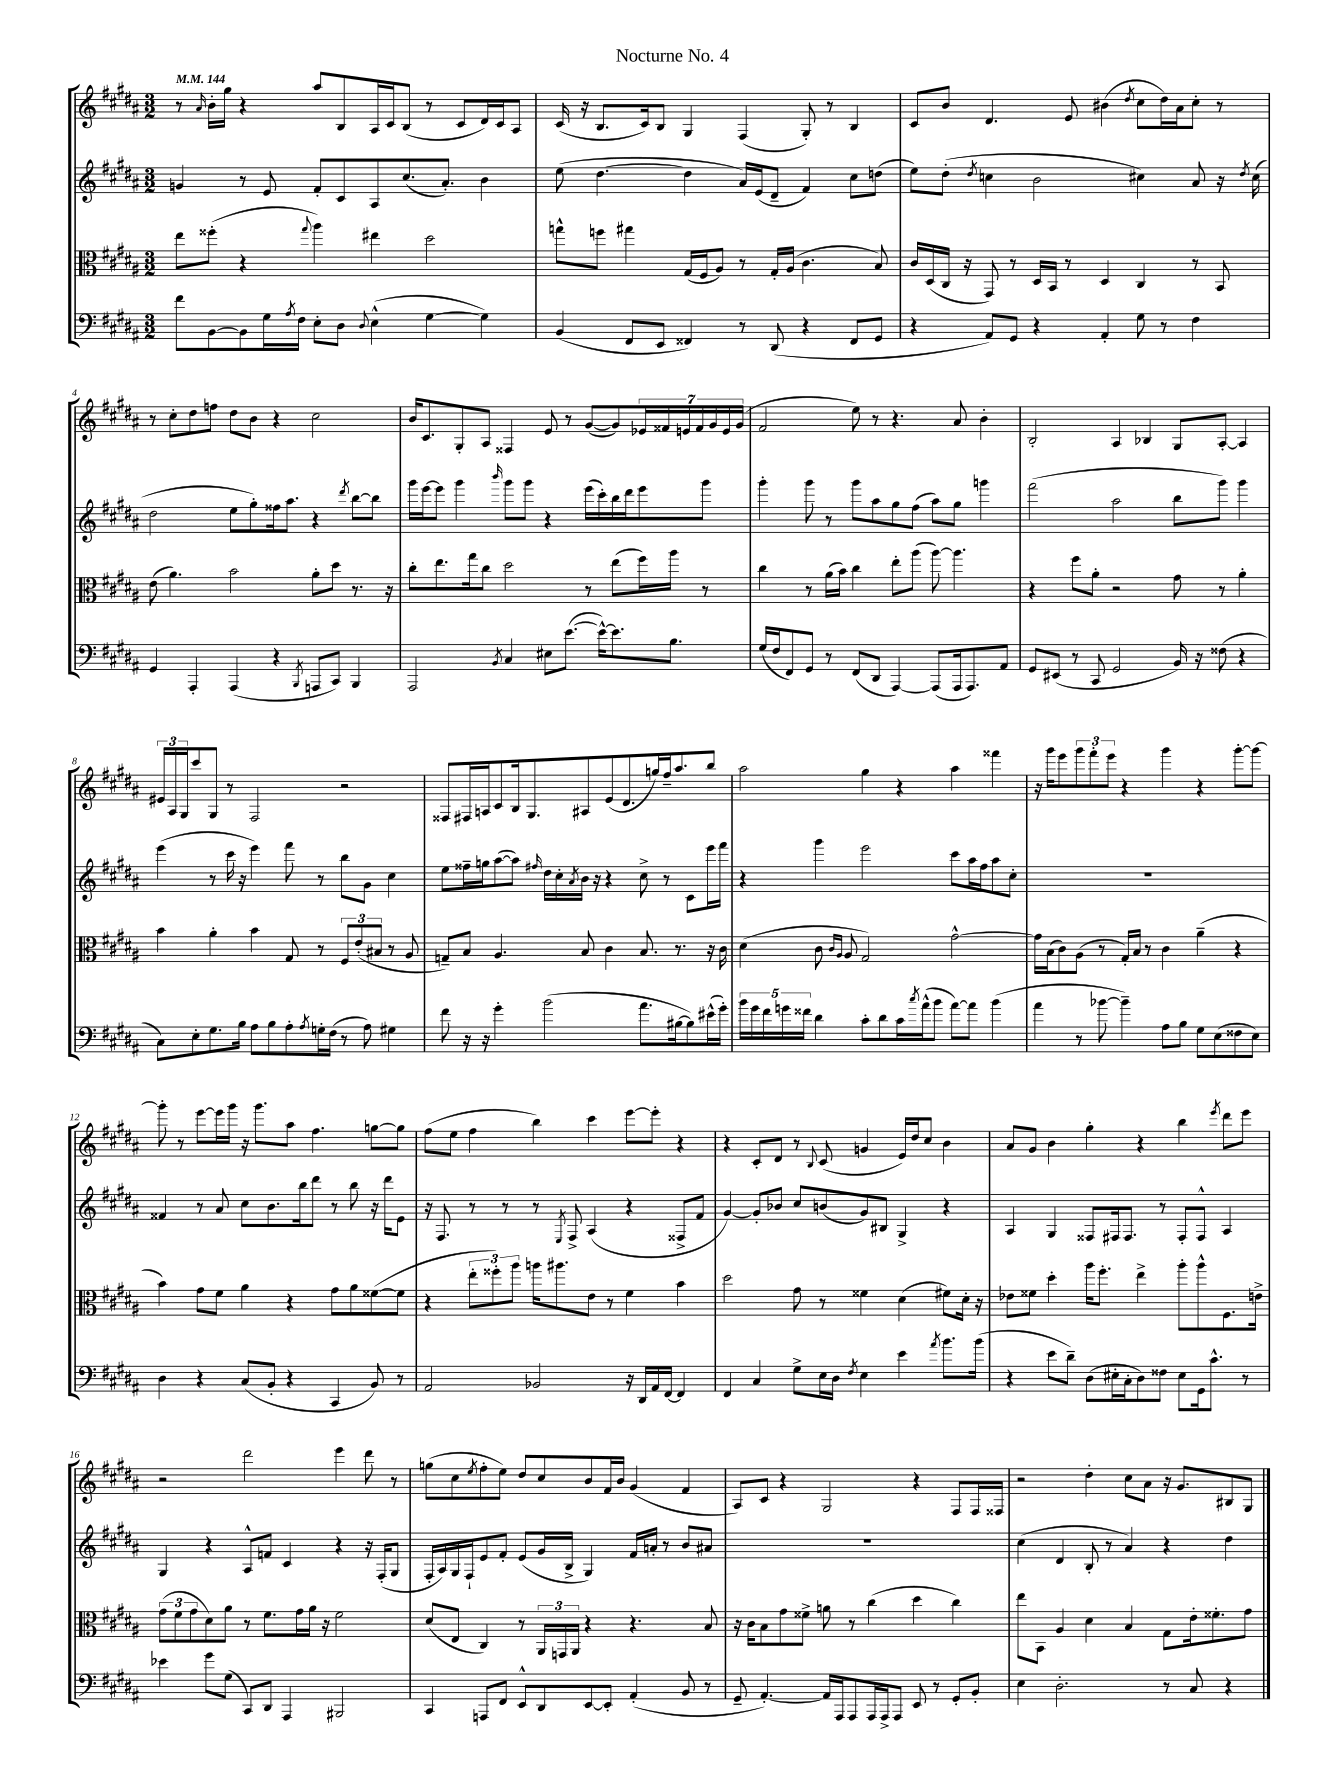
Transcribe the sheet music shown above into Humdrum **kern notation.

**kern	**kern	**kern	**kern
*staff4	*staff3	*staff2	*staff1
*clefF4	*clefC3	*clefG2	*clefG2
*k[f#c#g#d#a#]	*k[f#c#g#d#a#]	*k[f#c#g#d#a#]	*k[f#c#g#d#a#]
*M3/2	*M3/2	*M3/2	*M3/2
*MM144	*MM144	*MM144	*MM144
8f#	8ee	4g	8r
.	.	.	16qqa#
[8BB	(8ff##'	.	16b'
.	.	.	16gg#
8BB]	4r	8r	4r
16G#	.	8e	.
8qA#	.	.	.
16F#	.	.	.
.	8qqgg#	.	.
8E'	4aa#)	8f#'	8aa#
8D#	.	8c#	8B
8qqD#	.	.	.
(4E^^	4ee#	8A#	16A#
.	.	.	16c#
.	.	(8.cc#	(8B
[4G#	2dd#	.	8r
.	.	8.a#')	.
.	.	.	8c#
4G#])	.	4b	16d#)
.	.	.	16c#
.	.	.	8A#
=	=	=	=
(4BB	8gg^^	(8ee	(16c#
.	.	.	16r
.	8ff	[4.dd#	8.B
8FF#	4gg#	.	.
.	.	.	16c#)
8EE	.	.	8B
4FF##)	(16G#	4dd#]	4G#
.	16F#	.	.
.	8A#)	.	.
8r	8r	16a#)	(4F#
.	.	(16e	.
(8DD#	16G#'	8d#~	.
.	(16A#	.	.
4r	4.c#	4f#)	8G#')
.	.	.	8r
8FF##	.	8cc#	4B
8GG#	8B)	(8dd	.
=	=	=	=
4r	16c#	8ee)	8c#
.	(16D#	.	.
.	16C#	(8dd#'	8b
.	16r	.	.
.	.	8qdd#	.
8AA#)	8GG#)	4cc	4.d#
8GG#	8r	.	.
4r	16D#	2b	.
.	16BB	.	.
.	8r	.	8e
4AA#'	4D#	.	(4b#
.	.	.	8qdd#
8G#	4C#	4cc#)	8cc#
8r	.	.	16dd#)
.	.	.	16a#
4F#	8r	8a#	8cc#'
.	8BB	16r	8r
.	.	8qdd#	.
.	.	(16cc#	.
=	=	=	=
4GG#	(8e	2dd#	8r
.	4.a#)	.	8cc#'
4AAA#'	.	.	8dd#
.	.	.	8ff
(4AAA#	2b	8ee	8dd#
.	.	8gg#')	8b
4r	.	16ff##	4r
.	.	8.aa#	.
8qBBB	.	.	.
8AAA	8a#'	4r	2cc#
8CC#)	8dd#	.	.
.	.	8qddd#	.
4BBB	8.r	[8bb	.
.	.	8bb]	.
.	16r	.	.
=	=	=	=
2AAA#	8cc#'	16ggg#	16b
.	.	[16eee	8.c#
.	8.ee	8eee]	.
.	.	4ggg#	8G#'
.	16gg#	.	.
.	8cc#	.	8A#
8qBB	.	16qqbbb	.
4C#	2dd#	8ggg#	4F##
.	.	8ggg#	.
8E#	.	4r	8e
([8.e	.	.	8r
.	8r	(16eee	([8g#
16e^^_)	.	16ccc#')	.
8.e]	(8ee	16bb	8g#])
.	.	16ddd#	.
.	16ff#)	8eee	28e-
.	.	.	28f##
8.B	16aa#	.	.
.	.	.	28e
.	.	.	28f##
.	8r	8ggg#	.
.	.	.	28g#
.	.	.	28e
.	.	.	(28g#
=	=	=	=
(16G#	4cc#	4ggg#'	2f#
16F#	.	.	.
8FF#)	.	.	.
8GG#	8r	8ggg#	.
8r	(16a#	8r	.
.	16b)	.	.
(8FF#	4cc#	8ggg#	8ee)
8DD#	.	8aa#	8r
[4AAA#)	8ee'	8gg#	4.r
.	(8aa#	(8ff#	.
(8AAA#]	[8aa#)	8aa#)	.
16AAA#	4.aa#]	8gg#	8a#
8.AAA#)	.	.	.
.	.	4ggg	4b'
8AA#	.	.	.
=	=	=	=
8GG#	4r	(2fff#	2B'
(8EE#	.	.	.
8r	8ff#	.	.
8CC#	8a#'	.	.
2GG#	2r	2aa#	4A#
.	.	.	4B-
16BB)	8g#	8bb	8G#
16r	.	.	.
(8F##	8r	8ggg#)	[8A#'
4r	4a#'	4ggg#	4A#]
=	=	=	=
8C#)	4b	(4eee	24e#
.	.	.	24A#
.	.	.	24G#
8E'	.	.	8ccc#
8.G#	4a#'	8r	8G#
.	.	16ccc#	8r
16B	.	16r	.
8A#	4b	4eee)	2F#
8B	.	.	.
8A#'	8G#	8fff#	.
8qA#	.	.	.
16G'	8r	8r	.
(16F#	.	.	.
8r	12F#	8bb	2r
.	(12e'	.	.
8A#)	.	8g#	.
.	12B#	.	.
4G#	8r	4cc#	.
.	8A#	.	.
=	=	=	=
8f#	8G~)	8ee	8F##
16r	8B	16ff##~	16F#
16r	.	16gg	16A
4g#'	4.A#	([8aa#	8c#
.	.	8aa#])	16B
.	.	.	8.G#
.	.	16qqff#	.
(2b	.	16dd#	.
.	.	16cc#'	.
.	.	8qa#	.
.	8B	16b	8A#
.	.	16r	.
.	4c#	4r	(8e
.	.	.	8.d#
8.a#	8.B	8cc#^	.
.	.	.	16gg)
.	.	8r	16ff#~
[16B#	8.r	.	8.aa#
8B#])	.	8c#	.
(16e#^^	16r	16eee	8bb
16g#')	16c#	16fff#	.
=	=	=	=
20b	(4d#	4r	2aa#
20g#	.	.	.
20f#	.	.	.
20g	.	.	.
20f##	.	.	.
4d#	8c#	4ggg#	.
.	16qqc#	.	.
.	16qqA#	.	.
.	8A#	.	.
8c#'	2G#)	2eee	4gg#
8d#	.	.	.
16c#	.	.	4r
8qcc#	.	.	.
(16a#^^	.	.	.
8b	.	.	.
[8a#)	[2g#^^	8ccc#	4aa#
8a#]	.	16aa#	.
.	.	16ff#	.
(4b	.	8aa#	4fff##
.	.	8cc#'	.
=	=	=	=
4a#	16g#]	1.r	16r
.	(16B	.	16ggg#
.	8c#)	.	8eee
8r	(8A#	.	12ggg#
.	.	.	12fff#'
[8b-	8r	.	.
.	.	.	12eee
4b-~])	16G#')	.	4r
.	16B	.	.
.	8r	.	.
8A#	4c#	.	4ggg#
8B	.	.	.
8G#	(4a#~	.	4r
(8E	.	.	.
8F##	4r	.	[8ggg#'
8E)	.	.	8ggg#_
=	=	=	=
4D#	4b)	4f##	8ggg#']
.	.	.	8r
4r	8g#	8r	[8eee
.	8f#	8a#	16eee]
.	.	.	16ggg#
(8C#	4a#	8cc#	16r
.	.	.	8.ggg#
8BB'	.	8.b	.
4r	4r	.	8aa#
.	.	16bb	.
.	.	8ddd#	4.ff#
4CC#	8g#	8r	.
.	8a#	8bb	.
8BB)	([8f##	16r	[8gg
.	.	16ddd#	.
8r	8f##]	8e	8gg]
=	=	=	=
2AA#	4r	16r	(8ff#
.	.	8.F#	.
.	.	.	8ee
.	12ee'	8r	4ff#
.	12ff##')	.	.
.	.	8r	.
.	12aa#	.	.
2BB-	16aa	8r	4bb)
.	8.aa#	.	.
.	.	8qE	.
.	.	8F#^	.
.	8e	(4A#	4ccc#
.	8r	.	.
16r	4f#	4r	[8eee
16DD#	.	.	.
16AA#	.	.	8eee']
[16FF#	.	.	.
4FF#]	4b	8F##^	4r
.	.	8f#	.
=	=	=	=
4FF#	2dd#	[4g#)	4r
4C#	.	8g#']	8c#'
.	.	8b-	8d#
8G#^	8g#	8cc#	8r
.	.	.	8qqB
16E	8r	(8b	(8c#
16D#	.	.	.
8qF#	.	.	.
4E	4f##	8g#)	4g
.	.	8B#	.
4e	(4d#	4G#^	16e)
.	.	.	16dd#
.	.	.	8cc#
8qa#	.	.	.
8.b	8f#)	4r	4b
.	16d#'	.	.
(16b	16r	.	.
=	=	=	=
4r	8e-	4A#	8a#
.	8f##	.	8g#
8e	4dd#'	4G#	4b
8d#~)	.	.	.
(8D#	16aa#	8F##	4gg#'
.	8.ff#'	.	.
16E#'	.	16F#	.
16C#'	.	8.F#	.
8D#)	4ee^	.	4r
8F##	.	8r	.
8E#	8aa#'	8F#'	4bb
16GG#	8aa#^^	8F#^^	.
8.c#^^	.	.	.
.	.	.	8qeee
.	8.F#	4A#	8ddd#
8r	.	.	8eee
.	16e^	.	.
=	=	=	=
4e-	(12g#	4G#	2r
.	12f#	.	.
.	12g#	.	.
8g#	8d#)	4r	.
(8G#	8a#	.	.
8CC#)	8r	8A#^^	2ddd#
8DD#	8.f#	8f	.
4AAA#	.	4c#	.
.	16g#	.	.
.	16a#	.	.
.	16r	.	.
2BBB#	2f#	4r	4eee
.	.	16r	8ddd#
.	.	(16F#'	.
.	.	8G#	8r
=	=	=	=
4CC#	(8d#	16F#'	(8gg
.	.	16A#)	.
.	8E	16G#	8cc#
.	.	16F#`	.
.	.	.	8qee
8AAA	4C#)	8e	8ff#'
8FF#	.	8f#'	8ee)
8EE^^	8r	(8e	8dd#
8DD#	24AA#	16g#	8cc#
.	24GG	.	.
.	.	16B^	.
.	24AA#	.	.
[8EE	4r	4G#)	8b
8EE']	.	.	16f#
.	.	.	16b
(4AA#'	4.r	16f#	(4g#
.	.	16a'	.
.	.	8r	.
8BB	.	8b	4f#
8r	8B	8a#	.
=	=	=	=
8GG#~	16r	1.r	8A#)
.	16c#	.	.
[4.AA#')	8B	.	8c#
.	8g#	.	4r
.	8f##^	.	.
16AA#]	8a	.	2G#
16AAA#	.	.	.
8AAA#	8r	.	.
16AAA#	(4cc#	.	.
16AAA#^	.	.	.
8AAA#	.	.	.
8EE	4dd#	.	4r
8r	.	.	.
8GG#'	4cc#)	.	8F#
8BB'	.	.	16F#
.	.	.	16F##
=	=	=	=
4E	8ee	(4cc#	2r
.	8BB	.	.
2.D#'	4A#	4d#	.
.	4d#	8B'	4dd#'
.	.	8r	.
.	4B	4a#)	8cc#
.	.	.	8a#
8r	8G#	4r	16r
.	.	.	8.g#
8C#	16e'	.	.
.	8.f##'	.	.
4r	.	4dd#	8B#
.	8g#	.	8G#
==	==	==	==
*-	*-	*-	*-
